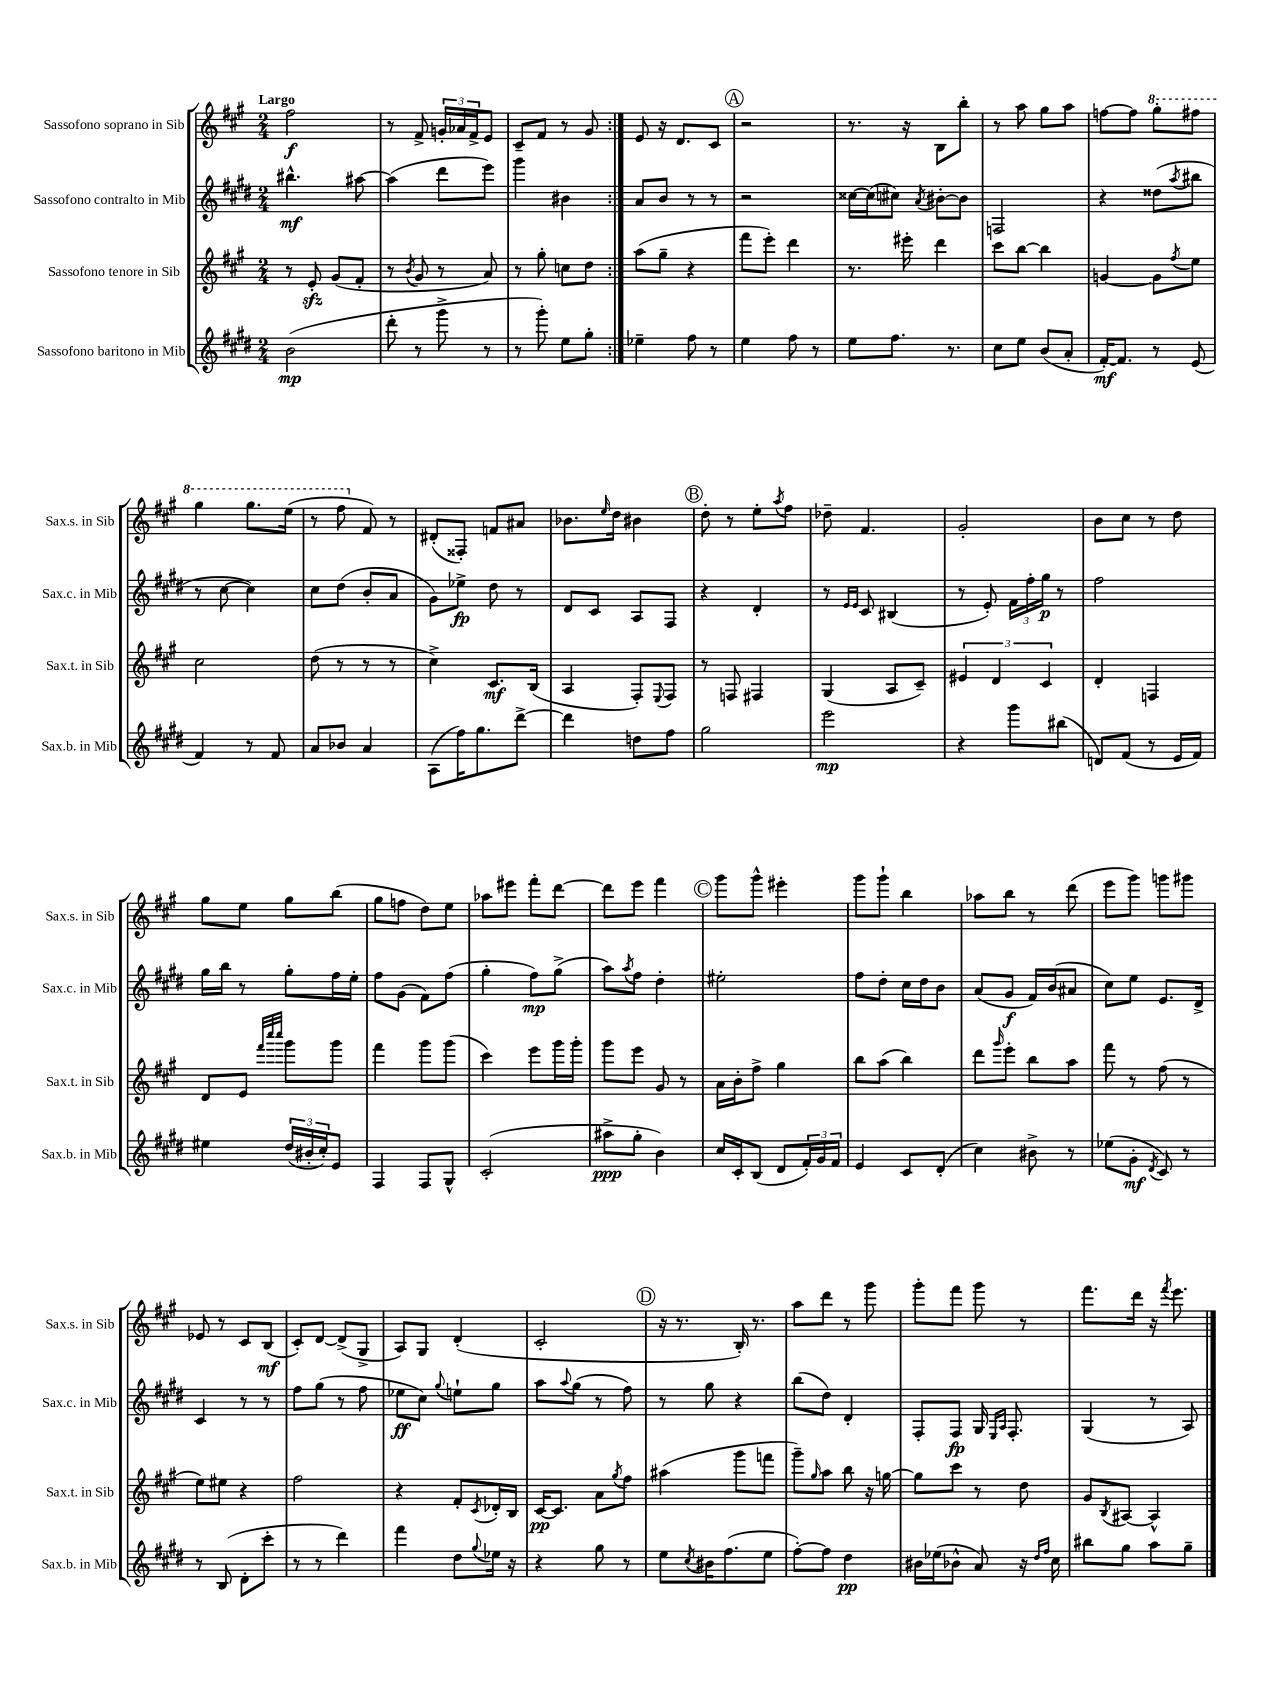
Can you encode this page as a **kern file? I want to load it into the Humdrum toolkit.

**kern	**kern	**kern	**kern
*staff4	*staff3	*staff2	*staff1
*clefG2	*clefG2	*clefG2	*clefG2
*k[f#c#g#d#]	*k[f#c#g#]	*k[f#c#g#d#]	*k[f#c#g#]
*M2/4	*M2/4	*M2/4	*M2/4
(2b\	8r	4.bb#^^\	2ff#\
.	8e'/	.	.
.	(8g#/L	.	.
.	8f#'/J	[8aa#\	.
=	=	=	=
8ddd#'\	8r	(4aa#\]	8r
.	8qb/	.	.
8r	8g#/	.	8f#^/
8ggg#^\	8r	8ddd#\L	24g'/LL
.	.	.	24a-/
.	.	.	24f#^/J
8r	8a/)	8eee\J)	8e/J
=	=	=	=
8r	8r	4ggg#\	8c#~/L
8ggg#'\)	8gg#'\	.	8f#/J
8ee\L	8cc\L	4b#\	8r
8gg#'\J	8dd\J	.	8g#/
=:|!	=:|!	=:|!	=:|!
4ee-~\	(8aa\L	8a/L	8e/
.	8gg#~\J	8b/J	16r
.	.	.	8.d/L
8ff#\	4r	8r	.
8r	.	8r	8c#/J
=	=	=	=
4ee\	8fff#\L	2r	2r
.	8eee'\J)	.	.
8ff#\	4ddd\	.	.
8r	.	.	.
=	=	=	=
8ee\L	8.r	[16cc##\LL	8.r
.	.	(16cc##\]J	.
8.ff#\J	.	8cc#\J)	.
.	16eee#'\	.	16r
.	.	8qa/	.
.	4ddd\	[8b#'\L	8B\L
8.r	.	.	.
.	.	8b#\]J	8bb'\J
=	=	=	=
8cc#\L	8ccc#\L	2F/	8r
8ee\J	[8bb\J	.	8aa\
(8b/L	4bb\]	.	8gg#\L
8a'/J	.	.	8aa\J
=	=	=	=
[16f#'/LK)	[4g/	4r	[8ff\L
8.f#/]J	.	.	.
.	.	.	8ff\]J
8r	8g\]L	(8dd##\L	8ggg#'\L
.	8qff#/	8qaa/	.
(8e/	8ee\J	8bb#\J	8fff#\J
=	=	=	=
4f#/)	2cc#\	8r	4ggg#\
.	.	[8cc#\	.
8r	.	4cc#\])	8.ggg#\L
8f#/	.	.	.
.	.	.	(16eee\Jk
=	=	=	=
8a/L	(8dd\	8cc#\L	8r
8b-/J	8r	(8dd#\J	8fff#\
4a/	8r	8b'/L	8f#/)
.	8r	8a/J	8r
=	=	=	=
(8A\L	4cc#^\)	8g#\L)	(8d#'/L
16ff#\K)	.	8ee-^\J	8F##'/J)
8.gg#\	.	.	.
.	8.c#/L	8dd#\	8f/L
[8ddd#^\J	.	8r	8a#/J
.	(16B/Jk	.	.
=	=	=	=
4ddd#\]	4A/	8d#/L	8.b-\L
.	.	8c#/J	.
.	.	.	16qqee/
.	.	.	16dd\Jk
8dd\L	8F#'/L)	8A/L	4b#\
.	8qqE/	.	.
8ff#\J	8F#/J	8F#/J	.
=	=	=	=
2gg#\	8r	4r	8dd'\
.	8F/	.	8r
.	4F#/	4d#'/	8ee'\L
.	.	.	8qaa/
.	.	.	8ff#\J
=	=	=	=
2eee\	(4G#/	8r	8dd-~\
.	.	16qqe/LL	.
.	.	16qqe/JJ	.
.	.	8c#/	4.f#/
.	8A/L	(4B#/	.
.	8c#~/J)	.	.
=	=	=	=
4r	6e#/	8r	2g#'/
.	.	8e'/)	.
.	6d/	.	.
8ggg#\L	.	24f#\LL	.
.	.	24ff#'\	.
.	6c#/	24gg#\JJ	.
(8bb#\J	.	8r	.
=	=	=	=
8d/L)	4d'/	2ff#\	8b\L
(8f#/J	.	.	8cc#\J
8r	4F/	.	8r
16e/LL	.	.	8dd\
16f#/JJ)	.	.	.
=	=	=	=
4ee#\	8d/L	16gg#\LL	8gg#\L
.	.	16bb\JJ	.
.	8e/J	8r	8ee\J
.	32qqfff#/LLL	.	.
.	32qqcccc#/	.	.
.	32qqcccc#/JJJ	.	.
(24dd#/LL	8ggg#\L	8gg#'\L	8gg#\L
24b#'/	.	.	.
24cc#'/J)	.	.	.
8e/J	8ggg#\J	16ff#\L	(8bb\J
.	.	16ee'\JJ	.
=	=	=	=
4F#/	4fff#\	8ff#\L	8gg#\L
.	.	(8g#\J	8ff\J
8F#/L	8ggg#\L	8f#\L)	8dd\L)
8G#^^/J	(8ggg#\J	(8ff#\J	8ee\J
=	=	=	=
(2c#'/	4ccc#\)	4gg#'\	8aa-\L
.	.	.	8eee#\J
.	8eee\L	8ff#\L)	8fff#'\L
.	16ggg#\L	(8gg#^\J	[8ddd\J
.	16ggg#'\JJ	.	.
=	=	=	=
8aa#^\L	8ggg#\L	8aa\L)	8ddd\]L
.	.	8qaa/	.
8gg#'\J	8eee\J	8ff#\J	8eee\J
4b\)	8g#/	4dd#'\	4fff#\
.	8r	.	.
=	=	=	=
16cc#/LL	16a\LL	2ee#'\	8ggg#\L
16c#'/J	16b'\J	.	.
(8B/J	8ff#^\J	.	8ggg#^^\J
8d#/L	4gg#\	.	4eee#'\
24f#'/L)	.	.	.
24g#/	.	.	.
24f#/JJ	.	.	.
=	=	=	=
4e/	8bb\L	8ff#\L	8ggg#\L
.	(8aa\J	8dd#'\J	8ggg#`\J
8c#/L	4bb\)	16cc#\LL	4bb\
.	.	16dd#\J	.
(8d#'/J	.	8b\J	.
=	=	=	=
4cc#\)	8ddd\L	(8a/L	8aa-\L
.	16qqggg#/	.	.
.	8eee'\J	8g#/J	8bb\J
8b#^\	8bb\L	16f#/LL)	8r
.	.	(16b/J	.
8r	8aa\J	8a#/J	(8ddd\
=	=	=	=
(8ee-\L	8fff#\	8cc#\L)	8eee\L
8g#'\J	8r	8ee\J	8ggg#\J)
8qd#/	.	.	.
8c#/)	(8ff#\	8.e/L	8ggg\L
8r	8r	.	8ggg#\J
.	.	16d#^/Jk	.
=	=	=	=
8r	8ee\L)	4c#/	8e-/
(8B/	8ee#\J	.	8r
8d#'\L	4r	8r	8c#/L
8ccc#'\J	.	8r	(8B/J
=	=	=	=
8r	2ff#\	8ff#\L	8c#'/L)
8r	.	(8gg#\J	[8d/J
4ddd#\)	.	8r	(8d^/]L
.	.	8ff#\	8G#^/J
=	=	=	=
4fff#\	4r	8ee-\L	8A/L)
.	.	8cc#\J)	8G#/J
.	.	8qqgg#/	.
8dd#\L	8f#'/L	8ee`\L	(4d'/
8qqgg#/	8qc#/	.	.
16ee-\Jk	16d-'/L	8gg#\J	.
16r	16B/JJ	.	.
=	=	=	=
4r	[16c#/LK	8aa\L	2c#'/
.	8.c#/]J	.	.
.	.	8qqaa/	.
.	.	(8gg#\J	.
8gg#\	8a\L	8r	.
.	8qgg#/	.	.
8r	8ff#\J	8ff#\)	.
=	=	=	=
8ee\L	(4aa#\	8r	16r
.	.	.	8.r
8qcc#/	.	.	.
16b#\K	.	8gg#\	.
(8.ff#\	.	.	.
.	8ggg#\L	4r	16B'/)
.	.	.	8.r
8ee\J	8fff\J	.	.
=	=	=	=
[8ff#'\L)	8ggg#~\L)	(8bb\L	8aa\L
.	16qqgg#/	.	.
8ff#\]J	8aa\J	8dd#\J)	8ddd\J
4dd#\	8bb\	4d#'/	8r
.	16r	.	8ggg#\
.	[16gg\	.	.
=	=	=	=
16b#\LL	8gg\]L	8F#'/L	8ggg#'\L
(16ee-\J	.	.	.
8b-^^\J	8ccc#\J	8F#/J	8fff#\J
8a/)	8r	16G#/	8ggg#\
.	.	16qqE/LL	.
.	.	16qqA/JJ	.
.	.	8.F#'/	.
16r	8dd\	.	8r
16qqdd#/LL	.	.	.
16qqff#/JJ	.	.	.
16cc#\	.	.	.
=	=	=	=
8bb#\L	8g#/L	(4G#/	8.fff#\L
.	8qB/	.	.
8gg#\J	[8A#/J	.	.
.	.	.	16ddd\Jk
8aa\L	4A#^^/]	8r	16r
.	.	.	8qfff#/
.	.	.	8.eee\
8gg#~\J	.	8A/)	.
==	==	==	==
*-	*-	*-	*-
